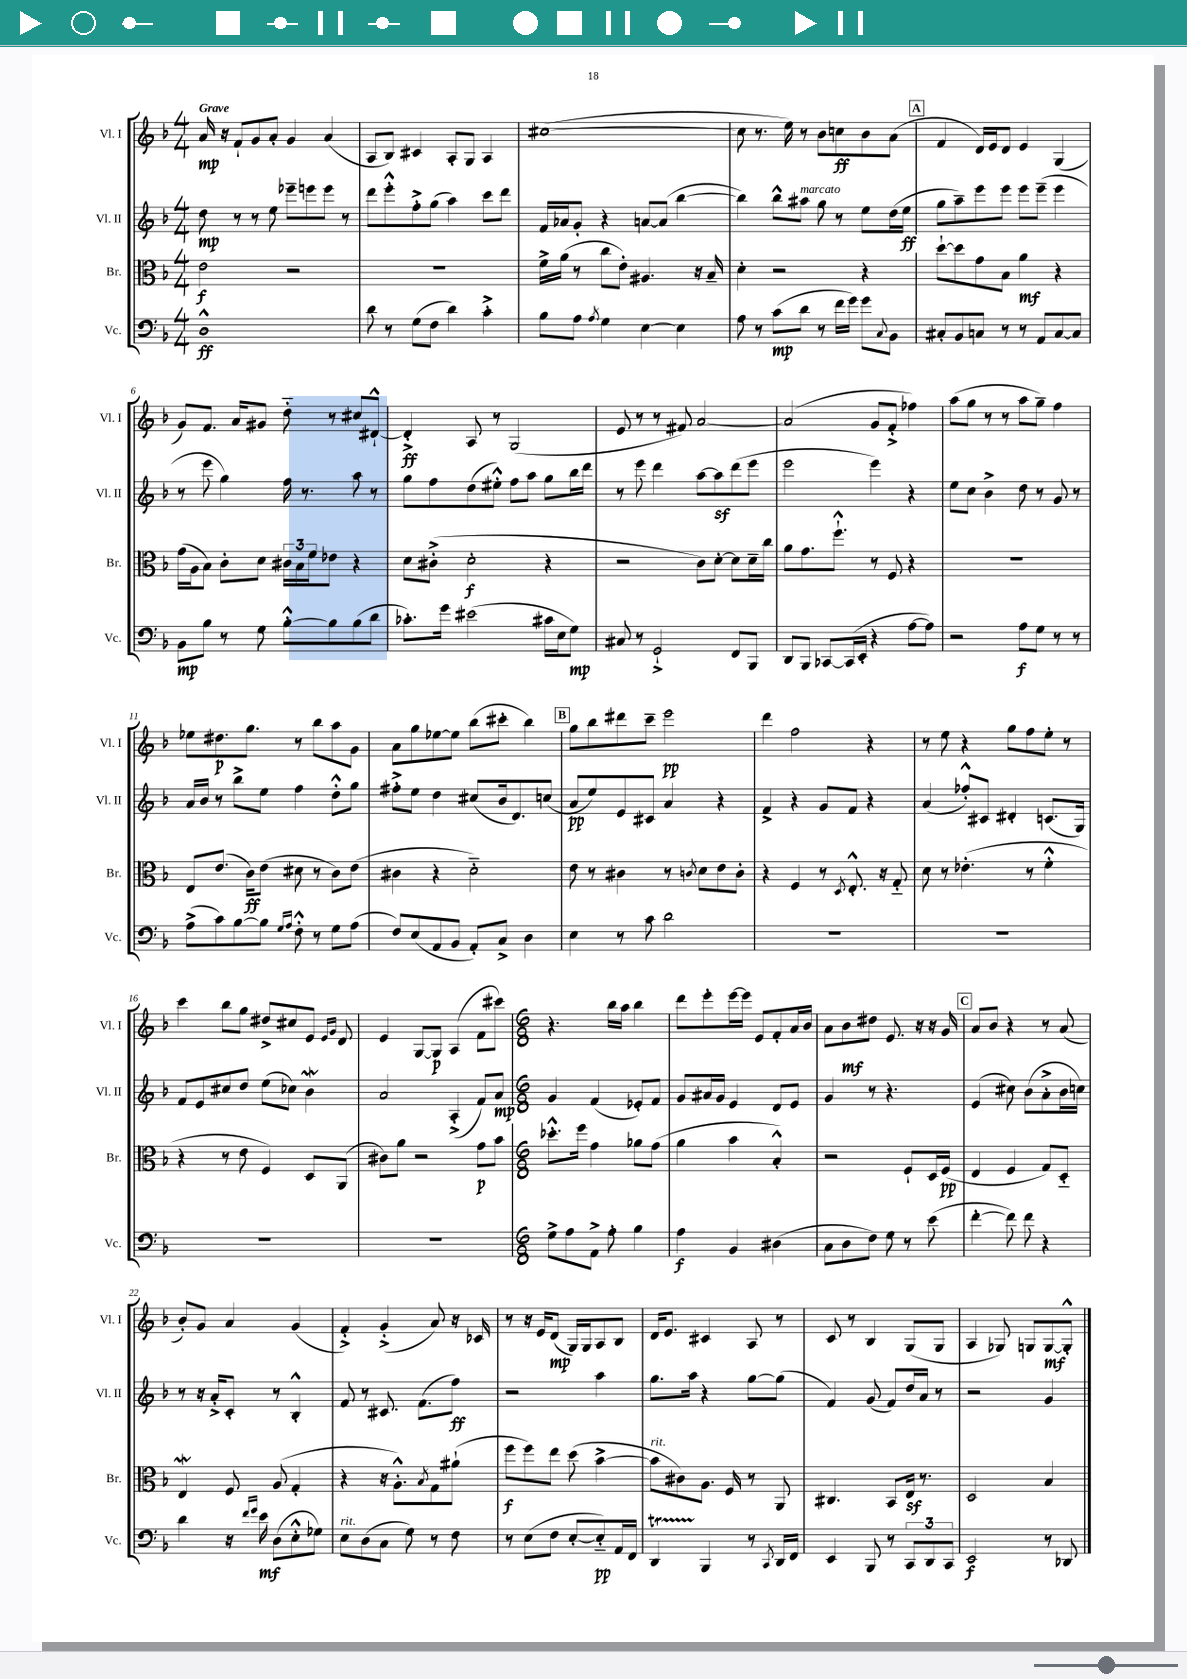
<<
\new StaffGroup <<
\new Staff = "s0" \with { instrumentName = "Vl. I" shortInstrumentName = "Vl. I" } {
    \clef treble \key f \major \numericTimeSignature \time 4/4 \tempo "Grave"
    a'16\mp r16 f'8-! g'8 a'8-. g'4 a'4( |
    a8 bes8) cis'4 a8-. g8 a4 |
    cis''1~( |
    cis''8 r8. e''16) r8 bes'8 c''8\ff bes'8 a'8( |
    \mark \markup { \box "A" } f'4 d'16) e'16 d'8 e'4 g4( |
    g'8) f'8. a'16 gis'8 d''8-_ r8 cis''8 dis'8~-!-^ |
    dis'4-.->\ff a8 r8 g2( |
    e'8 r8 r8 fis'8) a'2~ |
    a'2( g'8 f'8-.-> fes''4) |
    a''8( g''8 r8 r8 a''8 g''8--) f''4 |
    ees''8 dis''8.\p g''8. r8 bes''8 a''8 g'8 |
    a'8 g''8 ees''8~ ees''8 bes''8( cis'''8-. bes''4) |
    \mark \markup { \box "B" } g''8 bes''8 dis'''8 c'''8-- e'''2\pp |
    d'''4 f''2 r4 |
    r8 e''8 r4 g''8 f''8 e''8-. r8 |
    c'''4 bes''8 g''8 dis''8-> cis''8 e'8 \grace { e'16 g'16 } d'8 |
    e'4 g8~ g8\p a4( f'8 cis'''8) |
    \numericTimeSignature \time 6/8 r4. bes''16 a''16 bes''4 |
    d'''8 e'''8-. e'''16~ e'''16 e'8 f'8-. a'16 bes'16 |
    a'8 bes'8\mf dis''8 e'8. r16 r16 g'16 |
    \mark \markup { \box "C" } a'8 bes'8 r4 r8 a'8( |
    bes'8-.) g'8 a'4 g'4( |
    f'4-.->) g'4-.->( a'8) r16 ces'16 |
    r8 r16 e'16 d'8\mp( g16) g16 a8 bes8 |
    d'16 e'8. cis'4 a8 r8 |
    c'8 r8 bes4 g8( g8 |
    a4 ges8) g8 g8~\mf g8-.-^ \bar "|." |
}
\new Staff = "s1" \with { instrumentName = "Vl. II" shortInstrumentName = "Vl. II" } {
    \clef treble \key f \major \numericTimeSignature \time 4/4
    d''8\mp r8 r8 e''8 ees'''8-- e'''8 e'''8 r8 |
    d'''8 e'''8-.-^ f''8-.-> g''8( a''4) c'''8 d'''8 |
    f'16 aes'16 g'8-. r4 a'8~ a'8( bes''4~ |
    bes''4) bes''8-^ ais''8^\markup { \italic "marcato" } g''8 r8 e''8 d''16( e''16\ff |
    \mark \markup { \box "A" } g''8 a''8--) e'''8 e'''8 e'''8 e'''8--( e'''4 |
    r8 e'''8 g''4) f''16 r8. a''8 r8 |
    g''8 f''8 d''8( eis''8-.-^) f''8 a''8 g''8 bes''16 d'''16 |
    r8 e'''8 d'''4 a''8~ a''8\sf d'''8( e'''8 |
    e'''2 e'''4) r4 |
    e''8 c''8 bes'4-> d''8 r8 g'8 r8 |
    a'16 bes'16 r8 bes''8-> e''8 f''4 d''8-.-^ g''8 |
    fis''8-.-> e''8 d''4 cis''8( bes'16 d'8.) c''8( |
    \mark \markup { \box "B" } a'8\pp e''8) e'8 cis'8 a'4 r4 |
    f'4-> r4 g'8 f'8 r4 |
    a'4( fes''8-.-^) cis'8 dis'4-. c'8.( g16) |
    f'8 e'8 cis''8 d''8 e''8( ces''8) bes'4\mordent |
    a'2 a4-.->( f'8) a'8\mp |
    \numericTimeSignature \time 6/8 g'4 f'4( ees'8-.) f'8 |
    g'8 ais'16 g'16 e'4 d'8 e'8 |
    g'4 r8 r4. |
    \mark \markup { \box "C" } e'4( cis''8) bes'8( a'8-.-> bes'16 c''16) |
    r8 r16 a'16-.-> c'8-. r8 bes4-.-^ |
    f'8 r8 cis'8. f'8.( f''8\ff) |
    r2 a''4 |
    g''8. a''16 r4 g''8~ g''8( |
    f'4) g'8( f'8) d''16 a'16 r8 |
    r2 g'4 \bar "|." |
}
\new Staff = "s2" \with { instrumentName = "Br." shortInstrumentName = "Br." } {
    \clef alto \key f \major \numericTimeSignature \time 4/4
    e'2\f r2 |
    R1 |
    f'16-> a'16( r8 c''8 e'8-.) ais4. r16 bes16-- |
    d'4-. r2 r4 |
    \mark \markup { \box "A" } d''8~-! d''8 g'8 bes8 a'4\mf r4 |
    g'16( a16 bes8) c'8-. d'8 \tuplet 3/2 { cis'16 bes16 f'16 } ees'8 r4 |
    d'8 cis'8-.->( d'2-.\f r4 |
    r2 c'8) d'8~-. d'8 d'16-- c''16 |
    a'8 g'8. f''8.-!-^ r8 f8 r4 |
    R1 |
    e8 e'8.( c'16\ff) e'8( dis'8 r8 c'8) e'8( |
    cis'4 r4 d'2-_) |
    \mark \markup { \box "B" } e'8 r8 cis'4 r8 \acciaccatura { c'8 } d'8 e'8 c'8-. |
    r4 f4 r8 \acciaccatura { d8 } e8.-.-^ r16 g8-_ |
    d'8 r8 ees'4.-.( r8 f'4-.-^ |
    r4 r8 e'8 f4) d8 a,8( |
    cis'8) a'8 r2 g'8\p bes'8 |
    \numericTimeSignature \time 6/8 des''8.-.-^ f''16 g'4 aes'8 g'8( |
    a'4 bes'4 bes4-.-^) |
    r2 f8-! d16 f16\pp( |
    \mark \markup { \box "C" } e4 f4 g8) d8-_ |
    e4\mordent f8 a8( g4-. |
    r4 r16 a8.-.-^) \acciaccatura { bes8 } g8 ais'8-!( |
    f''8\f f''8) e''8 d''8( bes'4~-> |
    bes'8^\markup { \italic "rit." } cis'8) a8. f16 r8 a,8 |
    cis4. bes,8 e16\sf r8. |
    d2 bes4 \bar "|." |
}
\new Staff = "s3" \with { instrumentName = "Vc." shortInstrumentName = "Vc." } {
    \clef bass \key f \major \numericTimeSignature \time 4/4
    d1-^\ff |
    d'8 r8 g8( f8 d'4) c'4-.-> |
    bes8 a8 \acciaccatura { a8 } g4 e4~ e4 |
    a8 r8 c'8\mp( d'8 r8 f'16 g'16) g'8 \appoggiatura { c8 } bes,8 |
    \mark \markup { \box "A" } cis8-. bes,8 c8 r8 r8 a,8 c8~ c8 |
    bes,8\mp bes8 r8 g8 bes8~-.-^ bes8 bes8( d'8 |
    ces'8.-.) g'16 eis'2( cis'16 e16 g8\mp) |
    cis8 r8 g,2-!-> f,8 bes,,8 |
    d,8 bes,,8 ces,8~ ces,16( e,16-. r4 a8~ a8) |
    r2 a8\f g8 r8 r8 |
    a8->( c'8) bes8~ bes8 \grace { g16 a16 } f8-.-^ r8 g8 a8( |
    f8) e8( a,8 bes,8 a,8-.) c8-> d4 |
    \mark \markup { \box "B" } e4 r8 c'8 d'2 |
    R1 |
    R1 |
    R1 |
    R1 |
    \numericTimeSignature \time 6/8 g8-> a8 a,8-> a8-. bes4 |
    a4\f bes,4 dis4( |
    c8 d8 f8) g8 r8 e'8( |
    \mark \markup { \box "C" } f'4~-. f'8) f'8 r4 |
    d'4 r16 \grace { f'16 g'16 } e'16\mf d8( e8-.-^ ges8) |
    e8^\markup { \italic "rit." } d8( c8 g8) r8 f8 |
    r8 e8( f8 e8~-. e8-_\pp) a,16 f,16 |
    d,4\startTrillSpan bes,,4\stopTrillSpan r8 \acciaccatura { c,8 } d,16 f,16 |
    e,4 bes,,8 r8 \tuplet 3/2 { c,8 d,8 c,8 } |
    e,2\f r8 des,8 \bar "|." |
}
>>
>>
